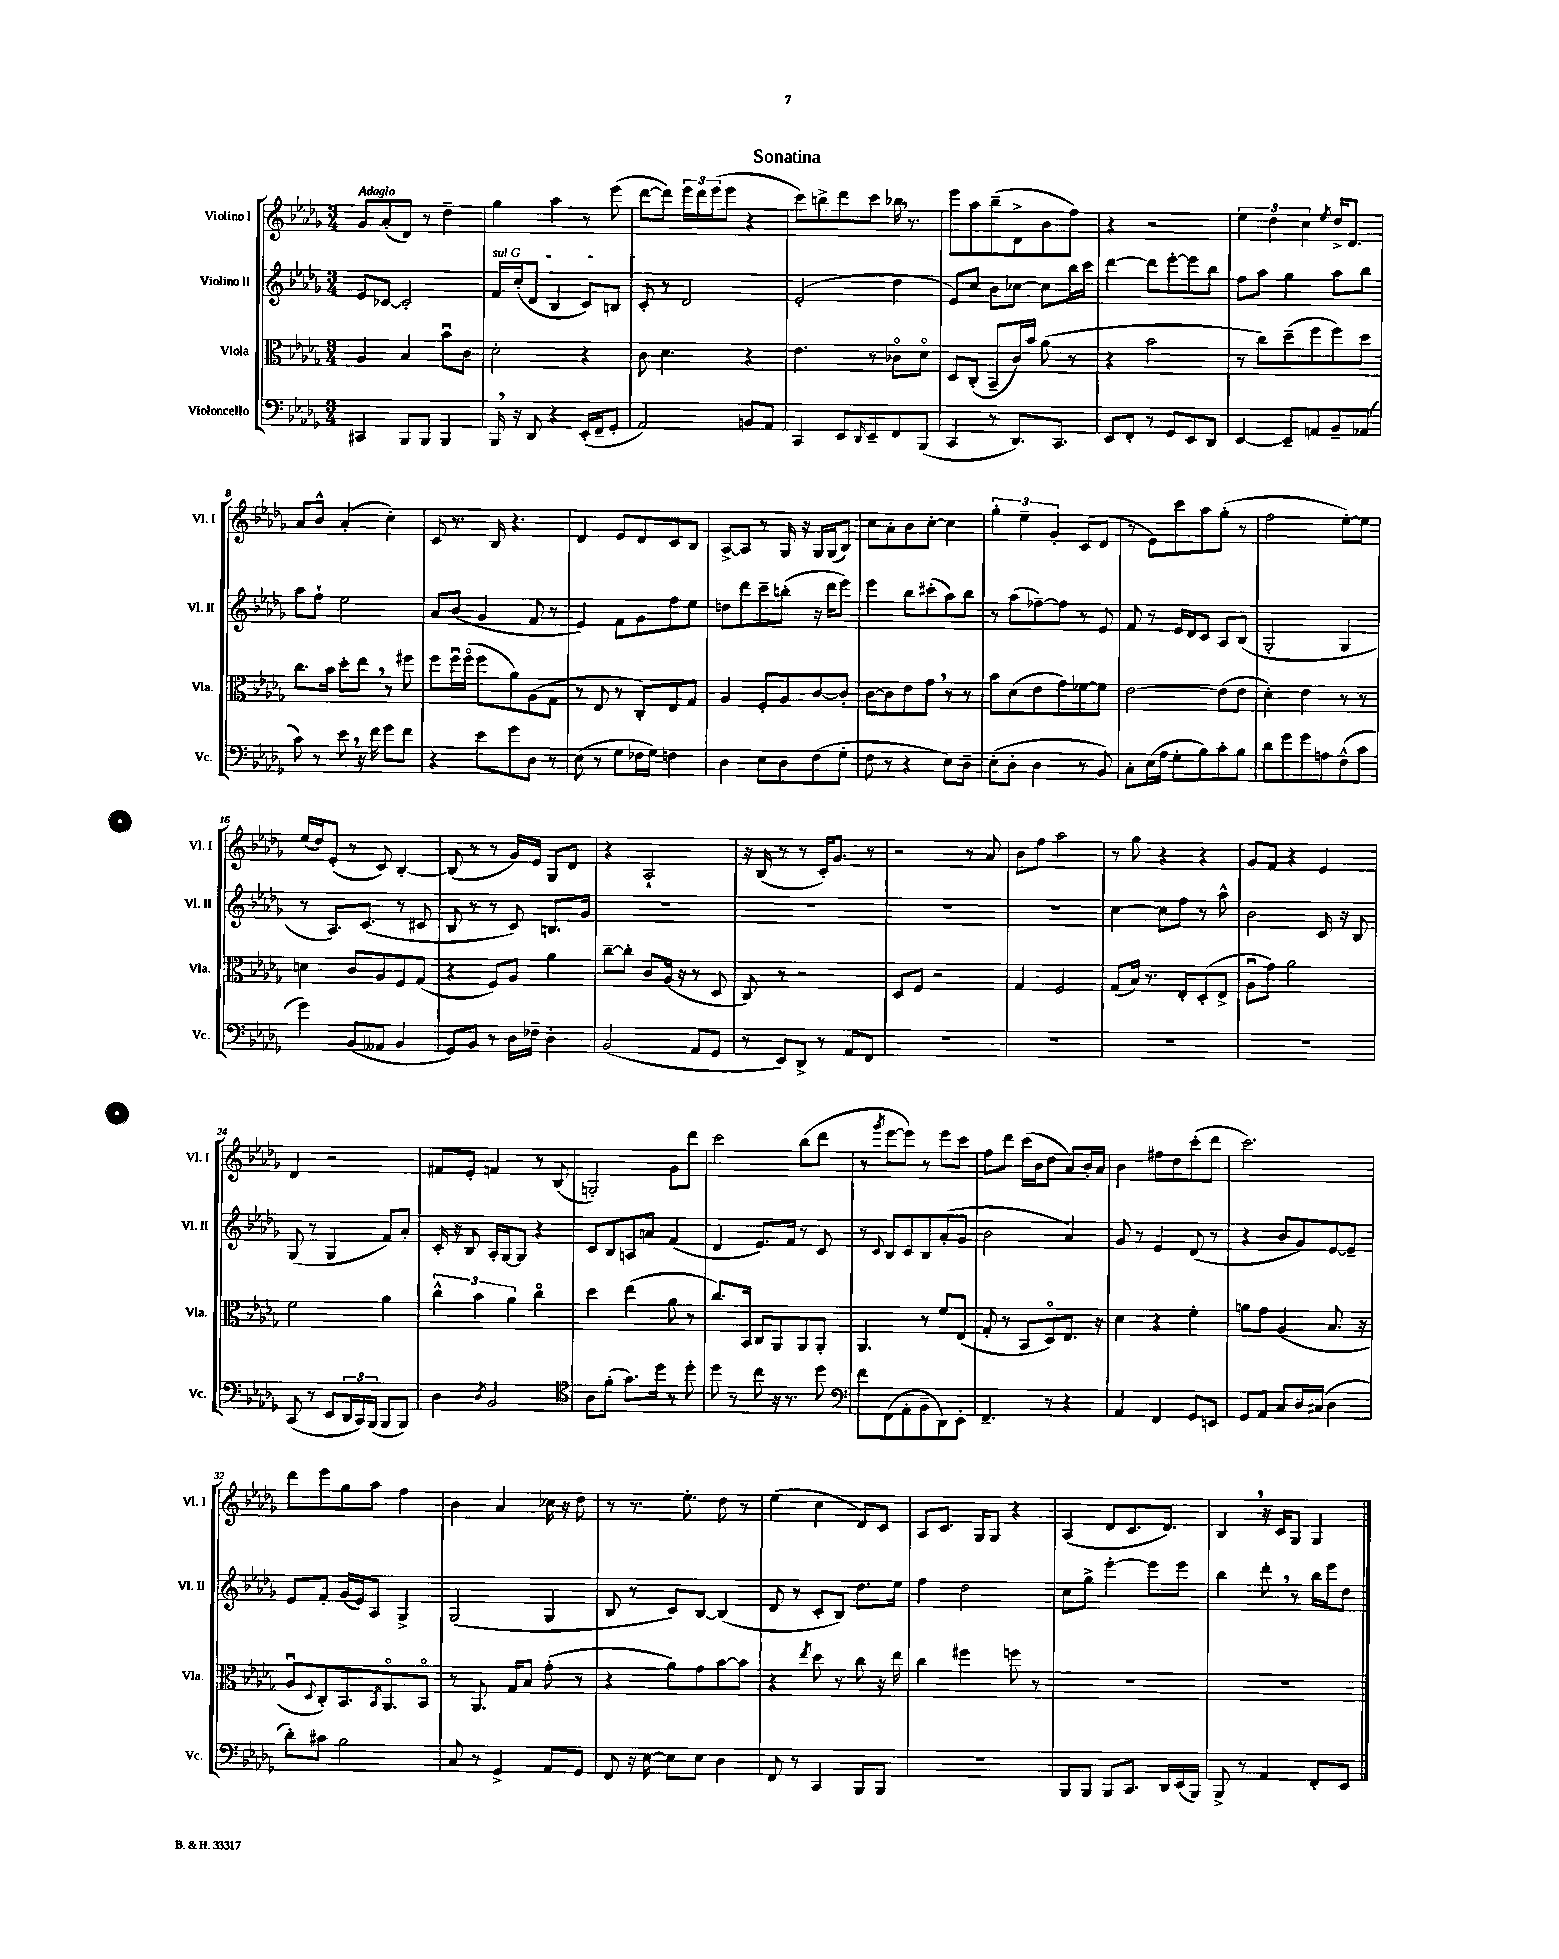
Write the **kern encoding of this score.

**kern	**kern	**kern	**kern
*part4	*part3	*part2	*part1
*staff4	*staff3	*staff2	*staff1
*I"Violoncello	*I"Viola	*I"Violino II	*I"Violino I
*I'Vc.	*I'Vla.	*I'Vl. II	*I'Vl. I
*clefF4	*clefC3	*clefG2	*clefG2
*k[b-e-a-d-g-]	*k[b-e-a-d-g-]	*k[b-e-a-d-g-]	*k[b-e-a-d-g-]
*M3/4	*M3/4	*M3/4	*M3/4
=1	=1	=1	=1
!	!	!	!LO:TX:a:B:t=Adagio
4CC#X/	4A-/	8e-/L	8g-/L
.	.	[8c-X/J	(8a-'/
8BBB-/L	4B-/	2c-'/]	8d-/J)
8BBB-/J	.	.	8r
4BBB-/	8b-u\L	.	4dd-~\
.	8c\J	.	.
=2	=2	=2	=2
!	!	!LO:TX:a:i:t=sul G	!
16BBB-,/	2d-'\	16f/LL	4gg-\
16r	.	(16cc'/J	.
8DD-/	.	8d-/J	.
4r	.	4B-/	4aa-\
(16EE-'/LL	4r	8c/L)	8r
16FF~/J	.	.	.
8GG-'/J	.	8Bn/J	(8eee-\
=3	=3	=3	=3
2AA-/)	8c\	8c'/	[8ddd-\L
.	4.d-\	8r	8ddd-\J])
.	.	2d-/	24eee-\LL
.	.	.	24ddd-\
.	.	.	(24eee-\J
.	.	.	8eee-\J
8BBn/L	4r	.	4r
8AA-/J	.	.	.
=4	=4	=4	=4
4CC/	4.e-\	(2e-'/	8ccc\L)
.	.	.	8bbn^\
8EE-/L	.	.	8ddd-\
16qqDD-/	.	.	.
8EE-~/	8r	.	8ccc\J
8FF/	8c-X\L	4dd-\	16bb-X,\
.	.	.	8.r
(8BBB-/J	8d-\J	.	.
=5	=5	=5	=5
4CC/	8D-/L	8e-/L)	8eee-\L
.	(8C'/J	8cc/J	8aa-\
8r	8BB-~/L	8b-\L	(8bb-~\
8.DD-/L)	16c/L)	[8cc-X\J	8d-^\
.	16b-/JJ	.	.
.	(8a-\	8cc-\L]	8b-\
8.CC/J	.	.	.
.	8r	16bb-\L	8ff\J)
.	.	16ccc\JJ	.
=6	=6	=6	=6
8EE-/L	4r	[4ddd-\	4r
8FF'/J	.	.	.
8r	2b-\	8ddd-\L]	2r
8GG-/L	.	[8eee-'\	.
8EE-/	.	8eee-\]	.
8DD-/J	.	8bb-\J	.
=7	=7	=7	=7
[4EE-/	8r	8ff\L	6ee-\
.	8cc\L)	8aa-\J	.
.	.	.	6dd-\
8EE-~/L]	(8dd-~\	4gg-\	.
.	.	.	6cc\
8AAn/	8ff\	.	.
.	.	.	8qee-/
8BB-~/	8ff\)	8aa-\L	16dd-^/KL
.	.	.	8.d-/J
(8AA-X/J	8dd-\J	8bb-\J	.
!!LO:LB:g=z
=8	=8	=8	=8
8c\)	8.cc\L	8aa-\L	8a-/L
8r	.	8ff`\J	8b-^^/J
.	16b-\Jk	.	.
8e-,\	8dd-'\L	2ee-\	(4a-'/
16r	8ee-,\J	.	.
16f\	.	.	.
8g-\L	8r	.	4cc'\)
8f\J	8ff#X\	.	.
=9	=9	=9	=9
4r	8ff\L	8a-/L	8c/
.	16ffu\L	(8b-/J	8.r
.	(16ff\JJ	.	.
8e-\L	8ff\L	4g-/	.
.	.	.	16B-/
8g-\	8a-\)	.	4.r
8D-\J	(8A-\	8f/	.
8r	8G-\J	8r	.
=10	=10	=10	=10
(8E-\	8r	4e-/)	4d-/
8r	8E-/	.	.
8G-\L	8r	8f\L	8e-/L
16F-X\L	8C'/L)	8g-\	8d-/
16G-\JJ)	.	.	.
4Fn\	8E-/	8ff\	8c/
.	8G-/J	8ee-\J	8B-/J
=11	=11	=11	=11
4D-\	4A-/	8ddn\L	[8A-^/L
.	.	8ddd-\	8A-/J]
8E-\L	8F'/L	8ccc~\	8r
8D-\	8A-/	(8bbn'\J	16G-/
.	.	.	16r
(8F\	[8c/	16r	16G-/LL
.	.	16ddd-\KL	(16G-/J
8G-'\J	8c'/J]	8eee-\J)	8B-/J)
=12	=12	=12	=12
8F\	[8c\L	4eee-\	8cc\L
8r	8c\]	.	8a-'\
4r	8e-\	8bb-\L	8b-\
.	8g-,\J	(8ccc#X'\	[8cc'\J
8E-\L)	8r	8aa-\)	4cc\]
8D-~\J	8r	8bb-\J	.
=13	=13	=13	=13
(8E-'\L	8b-\L	8r	6gg-'\
8D-'\J	(8d-\	(8aa-\L	.
.	.	.	6ee-~\
4D-\	8e-\	[8ff-X~\)	.
.	.	.	6g-'/
.	8g-\)	8ff-\J]	.
8r	[8f-X\	8r	(8c/L
8BB-/)	8f-\J]	8e-/	8d-/J
=14	=14	=14	=14
8C'\L	[2e-\	8f/	8r
(16E-\L	.	8r	8e-\L)
16A-\JJ	.	.	.
8G-'\L	.	16e-/LL	8ccc\
.	.	16d-/J	.
8B-\)	.	8c/J	8aa-\
8c'\	(8e-\L]	8A-/L	(8gg-'\J
8B-\J	8e-\J	(8B-/J	8r
=15	=15	=15	=15
8d-\L	4d-'\)	2G-'/	2ff\
8g-\	.	.	.
8g-\	4e-\	.	.
8An\	.	.	.
(8F^^\	8r	4G-/	[8ee-'\L)
8c\J	8r	.	8ee-\J]
!!LO:LB:g=z
=16	=16	=16	=16
4g-\)	4dn\	8r	(16ee-/LL
.	.	.	16dd-/J)
.	.	8.A-/L)	(8e-'/J
(8BB-/L	8c/L	.	8r
.	.	(8.c/J	.
8AA--X/J	8A-/	.	8c/)
4BB-/	8F/	8r	[4B-'/
.	(8G-/J	8c#X/	.
=17	=17	=17	=17
8GG-/L)	4r	8B-/	(8B-/]
8BB-/J	.	8r	8r
8r	8F/L)	8r	8r
16D-\LL	8A-/J	8c/)	16g-/LL)
16F-X~\JJ	.	.	16e-/JJ
4D-'\	4a-\	8.Bn/L	8G-/L
.	.	.	8d-/J
.	.	16g-/Jk	.
=18	=18	=18	=18
(2BB-/	[8cc~\L	2.r	4r
.	8cc'\J]	.	.
.	8c/L	.	2A-`/
.	(16A-/Jk	.	.
.	16r	.	.
8AA-/L	8r	.	.
8GG-/J	8D-/	.	.
=19	=19	=19	=19
8r	8C/)	2.r	16r
.	.	.	(16B-/
8EE-/L)	8r	.	8r
8DD-^/J	2r	.	8r
8r	.	.	16c'/KL)
.	.	.	8.g-/J
8AA-/L	.	.	.
8FF/J	.	.	8r
=20	=20	=20	=20
2.r	8D-/L	2.r	2r
.	8F/J	.	.
.	2r	.	.
.	.	.	8r
.	.	.	8a-/
=21	=21	=21	=21
2.r	4G-/	2.r	8b-\L
.	.	.	8ff\J
.	2F/	.	2aa-\
=22	=22	=22	=22
2.r	(8G-/L	[4cc\	8r
.	16B-/Jk)	.	8gg-\
.	8.r	.	.
.	.	8cc\L]	4r
.	8E-'/L	8ff\J	.
.	(8D-'/	8r	4r
.	8E-^/J	8aa-^^\	.
=23	=23	=23	=23
2.r	8A-u\L	2b-\	8g-/L
.	8g-\J)	.	8f/J
.	2a-\	.	4r
.	.	16c/	4e-/
.	.	16r	.
.	.	8B-/	.
!!LO:LB:g=z
=24	=24	=24	=24
(8CC/	2f\	(8G-/	4d-/
8r	.	8r	.
8EE-/L	.	4G-/	2r
24DD-/L	.	.	.
24CC/)	.	.	.
(24BBB-/JJ	.	.	.
8BBB-/L	4a-\	8f/L)	.
8BBB-/J)	.	8a-'/J	.
=25	=25	=25	=25
4D-\	6cc^^\	16c'/	8f#X/L
.	.	16r	.
.	.	8B-/	8e-'/J
.	6b-\	.	.
8qD-/	.	.	.
2BB-/	.	16A-'/LL	4fn/
.	.	[16G-/J	.
.	6a-\	.	.
.	.	8G-/J]	.
.	4cc\	4r	8r
.	.	.	(8B-/
=26	=26	=26	=26
*clefC4	*	*	*
8A-\L	4dd-\	8c/L	2Gn'/)
(8f'\J	.	8B-/	.
8.g-\L)	(4ee-\	8An/	.
.	.	8an/J	.
16dd-\Jk	.	.	.
8r	8a-\	(4f/	8g-\L
8dd-'\	8r	.	8ddd-\J
=27	=27	=27	=27
8dd-\	8.cc/L)	4d-/	2ccc\
8r	.	.	.
.	16BB-/Jk	.	.
8cc\	8C/L	8.e-/L)	.
16r	8AA-/	.	.
8.r	.	16f/Jk	.
.	8AA-/	8r	(8bb-\L
8dd-\	8AA-'/J	8c/	8ddd-\J
=28	=28	=28	=28
*clefF4	*	*	*
8f\L	4.AA-/	8r	8r
.	.	8qqc/	8qggg-/
(8FF\	.	8B-/L	[8eee-\L
8AA-'\	.	8c/	8eee-\J])
8BB-~\	8r	8B-/	8r
8DD-\)	8f/L	(8a-'/	8eee-\L
8EE-'\J	(8E-/J	8g-/J	8ccc\J
=29	=29	=29	=29
4.FF~/	8G-'/	2b-\	8ff\L
.	8r	.	8ddd-\J
.	8BB-/L	.	(16ccc\LL
.	.	.	16b-\J
8r	8D-/)	.	8dd-\J
4r	8.E-/J	4a-/)	8a-/L)
.	.	.	16b-'/L
.	16r	.	16a-/JJ
=30	=30	=30	=30
4AA-/	4d-\	8g-/	4b-\
.	.	8r	.
4FF/	4r	4e-/	8ff#X\L
.	.	.	8dd-\
8GG-/L	4f'\	(8d-/	(8ccc'\
8EEn/J	.	8r	8ddd-\J
=31	=31	=31	=31
8GG-/L	8an\L	4r	2.ccc\)
8AA-/J	8g-\J	.	.
8C/L	(4A-/	8b-/L	.
16D-/L	.	8g-/)	.
(16C#X/JJ	.	.	.
4D-\	8.B-/	[8e-/	.
.	.	8e-~/J]	.
.	16r	.	.
!!LO:LB:g=z
=32	=32	=32	=32
8d-'\L)	8A-u/L	8e-/L	8ddd-\L
.	8qqD-/	.	.
8c#X\J	8C'/)	8f'/J	8eee-\
2B-\	8.BB-/	(16g-/LL	8gg-\
.	.	16e-/J)	.
.	.	8A-/J	8aa-\J
.	8qBB-/	.	.
.	8.AA-/	.	.
.	.	4G-^/	4ff\
.	8BB-/J	.	.
=33	=33	=33	=33
8C/	8r	(2G-/	4b-\
8r	8.AA-/	.	.
4GG-^/	.	.	4a-/
.	16G-/KL	.	.
.	8B-/J	.	.
8AA-/L	(8g-'\	4G-/	16cc-X\
.	.	.	16r
8GG-/J	8r	.	8dd-\
=34	=34	=34	=34
8FF/	4r	8B-/	8r
16r	.	8r	8.r
[16E-\	.	.	.
8E-\L]	8a-\L)	8c/L)	.
.	.	.	8.ee-'\
8E-\J	8g-\	[8B-/J	.
4D-\	[8b-\	(4B-/]	8dd-\
.	8b-\J]	.	8r
=35	=35	=35	=35
8FF/	4r	8d-/	(4ee-\
8r	.	8r	.
.	8qee-/	.	.
4CC/	8dd-\	8c'/L	4cc\
.	8r	8B-/J)	.
8BBB-/L	8cc\	8.dd-\L	8d-/L)
8BBB-/J	16r	.	8c/J
.	16ee-\	16ee-\Jk	.
=36	=36	=36	=36
2.r	4cc\	4ff\	8A-/L
.	.	.	8.c/J
.	4ff#X\	2dd-\	.
.	.	.	16G-/KL
.	.	.	8G-/J
.	8ffn\	.	4r
.	8r	.	.
=37	=37	=37	=37
8BBB-/L	2.r	8cc\L	(4A-/
8BBB-/J	.	8gg-^\J	.
8BBB-/L	.	[4eee-'\	8d-/L
8.CC/J	.	.	8.c/
.	.	8eee-\L]	.
16DD-/LL	.	.	8.d-/J)
(16EE-/	.	8eee-\J	.
16BBB-/JJ)	.	.	.
=38	=38	=38	=38
8BBB-^/	2.r	4bb-\	4B-,/
8r	.	.	.
4AA-/	.	8ddd-',\	16r
.	.	.	16c/KL
.	.	8r	8G-/J
8FF'/L	.	16bb-\LL	4G-/
.	.	16eee-\J	.
8EE-/J	.	8dd-\J	.
==	==	==	==
*-	*-	*-	*-
